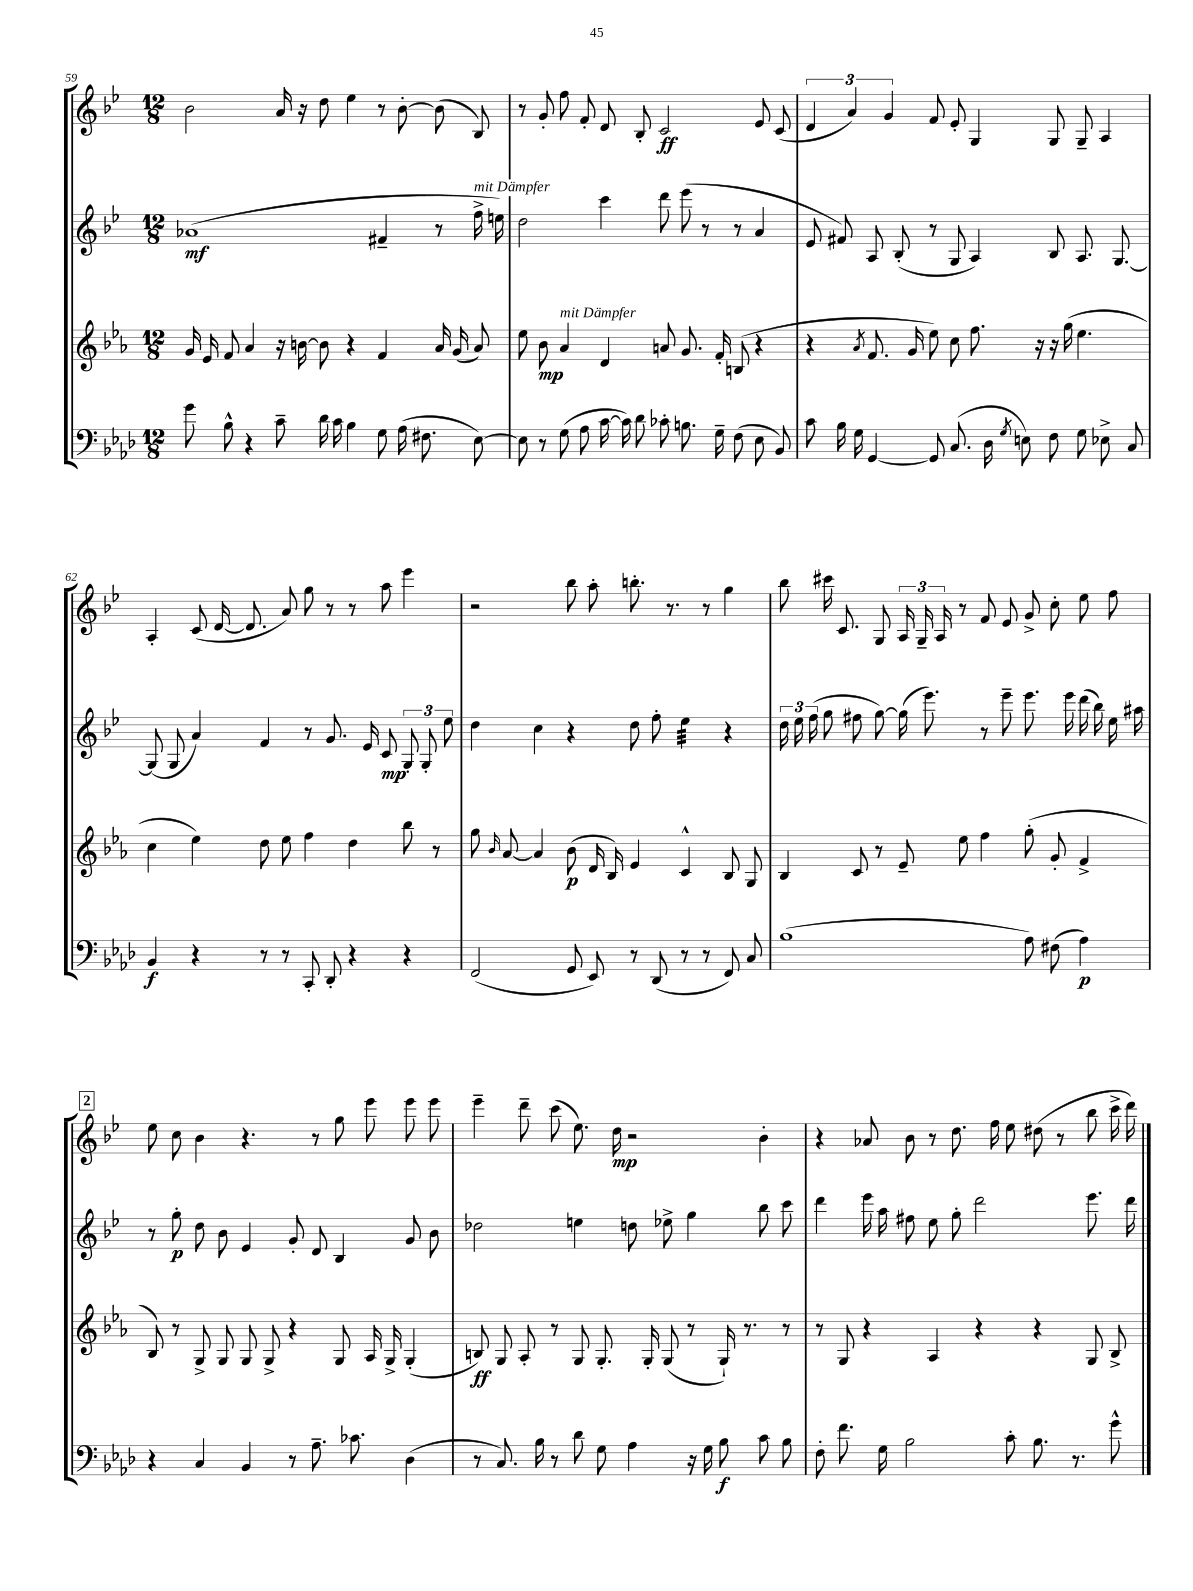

**kern	**kern	**kern	**kern
*staff4	*staff3	*staff2	*staff1
*clefF4	*clefG2	*clefG2	*clefG2
*k[b-e-a-d-]	*k[b-e-a-]	*k[b-e-]	*k[b-e-]
*M12/8	*M12/8	*M12/8	*M12/8
8g\	16g/	(1a-	2b-\
.	16e-/	.	.
8B-^^\	8f/	.	.
4r	4a-/	.	.
8c~\	16r	.	16a/
.	[16b\	.	16r
16d-\	8b\]	.	8dd\
16c\	.	.	.
4B-\	4r	.	4ee-\
8G\	4f/	4f#~/	8r
(16A-\	.	.	[8b-'\
8.F#\	.	.	.
.	16a-/	8r	(8b-\]
.	(16g/	.	.
[8E-\)	8a-/)	16ff^\	8B-/)
.	.	16ee\)	.
=	=	=	=
8E-\]	8ee-\	2dd\	8r
8r	8b-\	.	8g'/
(8G\	4a-/	.	8ff\
8A-\	.	.	8f'/
[16c\	4d/	4ccc\	8d/
16c\])	.	.	.
8d-\	.	.	8B-'/
8c-'\	8a/	8ddd\	2c/
8.B\	8.g/	(8eee-\	.
.	.	8r	.
16G~\	16f'/	.	.
(8F\	(8B/	8r	.
8E-\	4r	4a/	8e-/
8BB-/)	.	.	(8c/
=	=	=	=
8c\	4r	8e-/	6d/
16B-\	.	8f#/)	.
.	.	.	6a/)
16G\	.	.	.
.	8qa-/	.	.
[4GG/	8.f/	8A/	.
.	.	.	6g/
.	.	(8B-'/	.
.	16g/	.	.
8GG/]	8ee-\)	8r	8f/
(8.C/	8cc\	8G/	8e-'/
.	8.ff\	4A/)	4G/
16D-\	.	.	.
8qG/	.	.	.
8E\)	.	.	.
.	16r	.	.
8F\	16r	8B-/	8G/
.	(16gg\	.	.
8G\	4.ee-\	8.A/	8G~/
8E-^\	.	.	4A/
.	.	[8.G/	.
8C/	.	.	.
=	=	=	=
4BB-/	4cc\	(8G/]	4A'/
.	.	8G/	.
4r	4ee-\)	4a/)	(8c/
.	.	.	[16d/
.	.	.	8.d/]
8r	8dd\	4f/	.
8r	8ee-\	.	8a/)
8CC'/	4ff\	8r	8gg\
8DD-'/	.	8.g/	8r
4r	4dd\	.	8r
.	.	16e-/	.
.	.	8c/	8aa\
4r	8bb-\	12G'/	4eee-\
.	.	12G'/	.
.	8r	.	.
.	.	12ee-\	.
=	=	=	=
(2FF/	8gg\	4dd\	2r
.	16qqb-/	.	.
.	[8a-/	.	.
.	4a-/]	4cc\	.
8GG/	(8b-\	4r	8bb-\
8EE-/)	16d/	.	8aa'\
.	16B-/)	.	.
8r	4e-/	8dd\	8.bb'\
(8DD-/	.	8ff'\	.
.	.	.	8.r
8r	4c^^/	4ee-\	.
8r	.	.	8r
8FF/)	8B-/	4r	4gg\
8C/	8G/	.	.
=	=	=	=
(1B-	4B-/	24dd\	8bb-\
.	.	24ee-\	.
.	.	(24ff\	.
.	.	8gg\	16ccc#\
.	.	.	8.c/
.	8c/	8ff#\	.
.	8r	[8gg\)	8G/
.	8e-~/	(16gg\]	24A/
.	.	.	24G~/
.	.	8.eee-\)	.
.	.	.	24A/
.	8ee-\	.	8r
.	4ff\	8r	8f/
.	.	8eee-~\	8e-/
8A-\)	(8gg'\	8.eee-\	8g^/
(8F#\	8g'/	.	8cc'\
.	.	16eee-\	.
4A-\)	4f^/	(16ddd\	8ee-\
.	.	16bb-\)	.
.	.	16ee-\	8ff\
.	.	16aa#\	.
=	=	=	=
4r	8B-/)	8r	8ee-\
.	8r	8gg'\	8cc\
4C/	8G^/	8dd\	4b-\
.	8G/	8b-\	.
4BB-/	8G/	4e-/	4.r
.	8G^/	.	.
8r	4r	8g'/	.
8.A-~\	.	8d/	8r
.	8G/	4B-/	8gg\
8.c-\	.	.	.
.	16A-/	.	8eee-\
.	16G^/	.	.
(4D-\	(4G'/	8g/	8eee-\
.	.	8b-\	8eee-\
=	=	=	=
8r	8B/)	2dd-\	4eee-~\
8.C/)	8G/	.	.
.	8A-'/	.	8ddd~\
16B-\	.	.	.
8r	8r	.	(8ccc\
8d-\	8G/	4ee\	8.ee-\)
8G\	8.G'/	.	.
.	.	.	16dd\
4A-\	.	8dd\	2r
.	16G'/	.	.
.	(8G/	8ee-^\	.
16r	8r	4gg\	.
16G\	.	.	.
8B-\	16G`/)	.	.
.	8.r	.	.
8c\	.	8bb-\	4b-'\
8B-\	8r	8ccc\	.
=	=	=	=
8F'\	8r	4ddd\	4r
8.f\	8G/	.	.
.	4r	16eee-\	8a-/
16G\	.	16aa\	.
2B-\	.	8ff#\	8b-\
.	4A-/	8ee-\	8r
.	.	8gg'\	8.dd\
.	4r	2ddd\	.
.	.	.	16ff\
8c'\	.	.	8ee-\
8.B-\	4r	.	(8dd#\
.	.	.	8r
8.r	.	.	.
.	8G/	8.eee-\	8bb-\
8g^^\	8B-^/	.	16ccc^\
.	.	16ddd\	16ddd\)
==	==	==	==
*-	*-	*-	*-
